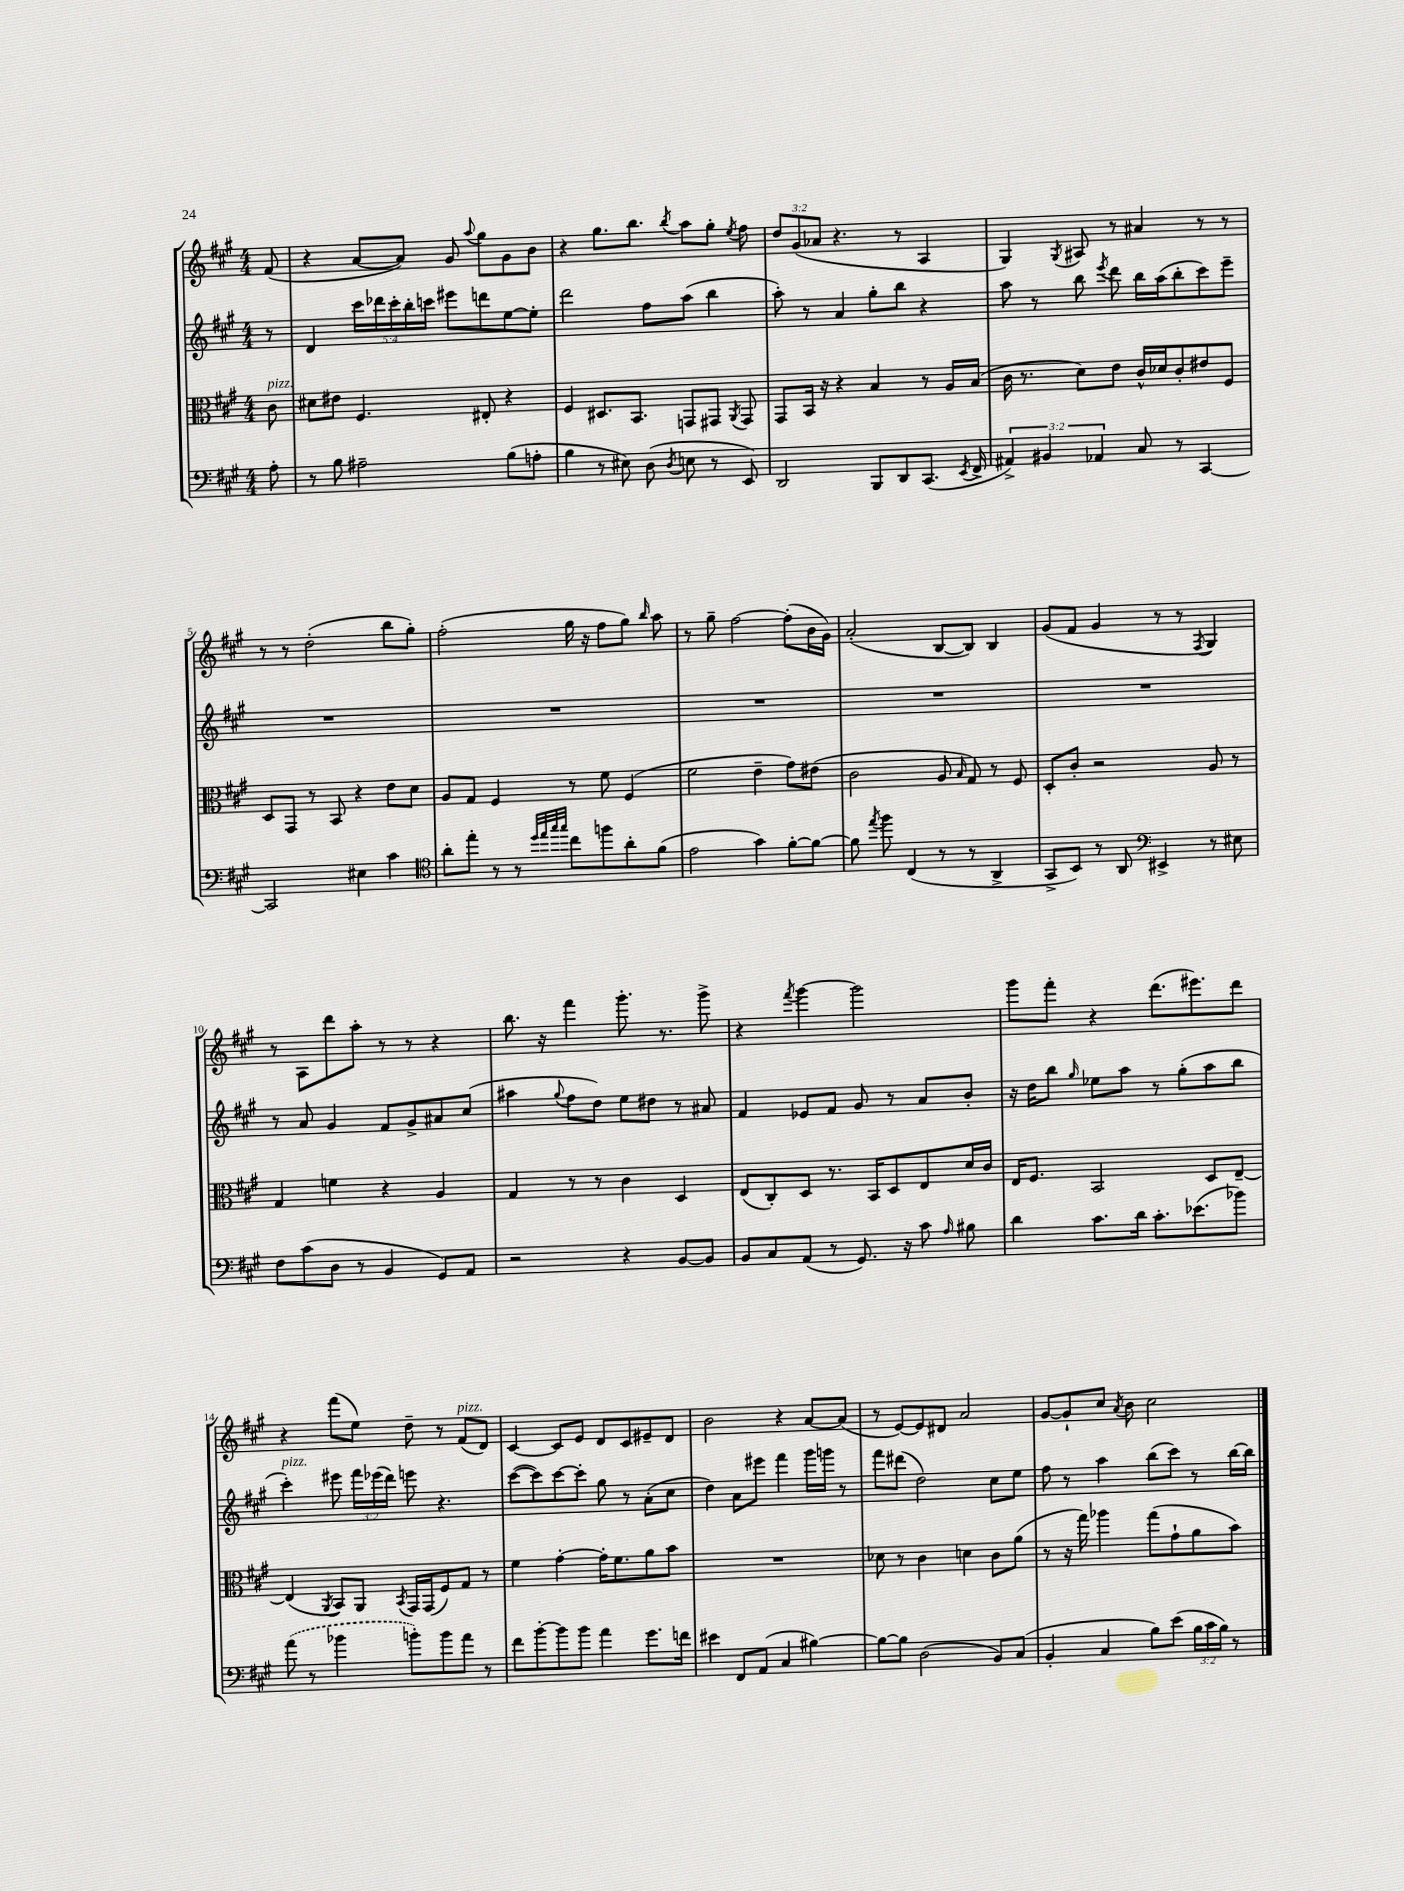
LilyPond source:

<<
\new StaffGroup <<
\new Staff = "s0" {
    \clef treble \key a \major \numericTimeSignature \time 4/4 \override Staff.TupletNumber.text = #tuplet-number::calc-fraction-text \partial 8
    \autoBeamOff fis'8( |
    r4 a'8[~ a'8]) gis'8 \appoggiatura { a''8 } gis''8[ gis'8 b'8] |
    r4 gis''8.[ b''8.] \acciaccatura { b''8 } a''8[ gis''8]-. \acciaccatura { e''8 } fis''8 |
    \tuplet 3/2 { d''8[ gis'8( aes'8] } r4. r8 a4 |
    gis4) \acciaccatura { gis8 } ais8 r8 ais'4 r8 r8 |
    r8 r8 d''2-.( b''8[ gis''8]-.) |
    fis''2-.( gis''16 r16 fis''8[ gis''8]) \grace { b''16 } a''8 |
    r8 gis''8-- fis''2~ fis''8[-.( b'16 gis'16]) |
    a'2-.( b8[~ b8]) b4 |
    gis'8[( fis'8] gis'4 r8 r8 \acciaccatura { fis8 } gis4) |
    r8 a8[ d'''8 a''8]-. r8 r8 r4 |
    b''8. r16 fis'''4 gis'''8.-. r8. gis'''8-> |
    r4 \acciaccatura { fis'''8 } gis'''4~ gis'''2 |
    gis'''8[ fis'''8]-. r4 d'''8.[( eis'''8.) d'''8] |
    r4 fis'''8[( e''8]) d''8-- r8 fis'8[^\markup { \italic "pizz." }( d'8]) |
    cis'4~ cis'8[ e'8] d'8[ cis'8 eis'8-- d'8] |
    b'2 r4 a'8[~ a'8]( |
    r8 e'8[~) e'8 dis'8] a'2 |
    gis'8[~ gis'8-! cis''8] \acciaccatura { a'8 } b'8 cis''2 \bar "|." |
}
\new Staff = "s1" {
    \clef treble \key a \major \numericTimeSignature \time 4/4 \override Staff.TupletNumber.text = #tuplet-number::calc-fraction-text \partial 8
    \autoBeamOff r8 |
    d'4 \tuplet 5/4 { cis'''16[ des'''16 cis'''16-. b''16-. c'''16] } eis'''8[ d'''8 e''8~ e''8]-. |
    d'''2 fis''8[ a''8]( b''4 |
    a''8-.) r8 a'4 gis''8[-. b''8] r4 |
    a''8 r8 b''8 \acciaccatura { e'''8 } d'''8 b''16[ a''16( b''8-. cis'''8) e'''8]-- |
    R1 |
    R1 |
    R1 |
    R1 |
    R1 |
    r8 a'8 gis'4 fis'8[ gis'8-> ais'8 cis''8]( |
    ais''4 \appoggiatura { gis''8 } fis''8[ d''8]) e''8[ dis''8] r8 ais'8 |
    fis'4 ees'8[ fis'8] gis'8 r8 a'8[ b'8]-. |
    r16 d''16[ b''8] \grace { gis''16 } ees''8[ a''8] r8 gis''8[-.( a''8 b''8] |
    cis'''4-.^\markup { \italic "pizz." }) eis'''8 \tuplet 3/2 { fis'''16[ ees'''16( d'''16]) } e'''8 r4. |
    cis'''8[~( cis'''8) cis'''8~ cis'''8]-. gis''8 r8 a'8[-.( cis''8] |
    d''4) a'8[ eis'''8] fis'''4 gis'''16[ g'''16] r8 |
    fis'''8[ dis'''8]( d''2) cis''8[ e''8] |
    fis''8 r8 a''4 b''8[( cis'''8]) r8 b''16[~ b''16] \bar "|." |
}
\new Staff = "s2" {
    \clef alto \key a \major \numericTimeSignature \time 4/4 \partial 8
    \autoBeamOff cis'8^\markup { \italic "pizz." } |
    dis'8[ eis'8] fis4. eis8-. r4 |
    fis4 dis8.[ b,8.] g,8[ gis,8] \acciaccatura { a,8 } gis,8 |
    gis,8[ b,16] r16 r4 b4 r8 a16[ b16]( |
    cis'16 r8. d'8[) e'8] cis'16[-^ des'16 cis'8-. eis'8 fis8] |
    d8[ gis,8] r8 b,8 r4 e'8[ d'8] |
    a8[ gis8] fis4 r8 fis'8 fis4( |
    fis'2 e'4-- gis'8[) eis'8]( |
    cis'2 a8 \grace { b16 } gis8) r8 fis8 |
    d8[-. cis'8]-. r2 a8 r8 |
    gis4 f'4 r4 a4 |
    gis4 r8 r8 cis'4 d4 |
    e8[( cis8-.) d8] r8. b,16[ d8 e8 d'16 cis'16] |
    e16[ fis8.] b,2 d8[ e8]~-- |
    e4( \acciaccatura { a,8 } b,8[) a,8] \acciaccatura { b,8 } gis,16[ gis,16( fis8) gis8] r8 |
    fis'4 gis'4~-. gis'16[-. fis'8. a'8 b'8] |
    R1 |
    des'8 r8 cis'4 d'4 cis'8[ a'8]( |
    r8 r16 gis''16) aes''4 gis''8[( gis'8-! a'8 b'8]) \bar "|." |
}
\new Staff = "s3" {
    \clef bass \key a \major \numericTimeSignature \time 4/4 \override Staff.TupletNumber.text = #tuplet-number::calc-fraction-text \partial 8
    \autoBeamOff a8-. |
    r8 b8 ais2-- b8[( a8]-. |
    b4 r8 eis8) d8( \acciaccatura { d8 } e8 r8 e,8) |
    d,2 b,,8[ d,8 cis,8.]( \acciaccatura { e,8 } fis,16-> |
    \tuplet 3/2 { ais,4->) bis,4 aes,4 } cis8 r8 cis,4~ |
    cis,2 eis4 cis'4 |
    \clef tenor a'8[-. e''8]-. r8 r8 \grace { d''32[ e''32 gis''32 gis''32] } cis''8[ f''8 a'8-. fis'8]( |
    e'2 gis'4) fis'8[~-. fis'8]~ |
    fis'8 \acciaccatura { e''8 } fis''8 cis4( r8 r8 a,4-> |
    gis,8[-> b,8]) r8 a,8 \clef bass eis,4-> r8 eis8 |
    fis8[ cis'8( d8] r8 b,4 gis,8[) a,8] |
    r2 r4 b,8[~ b,8] |
    b,8[ cis8 a,8]( r8 gis,8.) r16 cis'8 \grace { a16 } bis8 |
    d'4 cis'8.[ d'16] cis'8.[-. ees'8.( bes'8]) |
    \once \slurDashed a'8( r8 bes'4 b'8[-.) b'8 a'8] r8 |
    fis'8[ b'8~-. b'8 b'8] a'4 gis'8.[ f'16] |
    eis'4 fis,8[ a,8]( cis4 bis4~) |
    bis8[~ bis8] d2( b,8[) cis8]( |
    b,4-. cis4 b8[) e'8]( \tuplet 3/2 { b16[ cis'16 b16]) } r8 \bar "|." |
}
>>
>>
